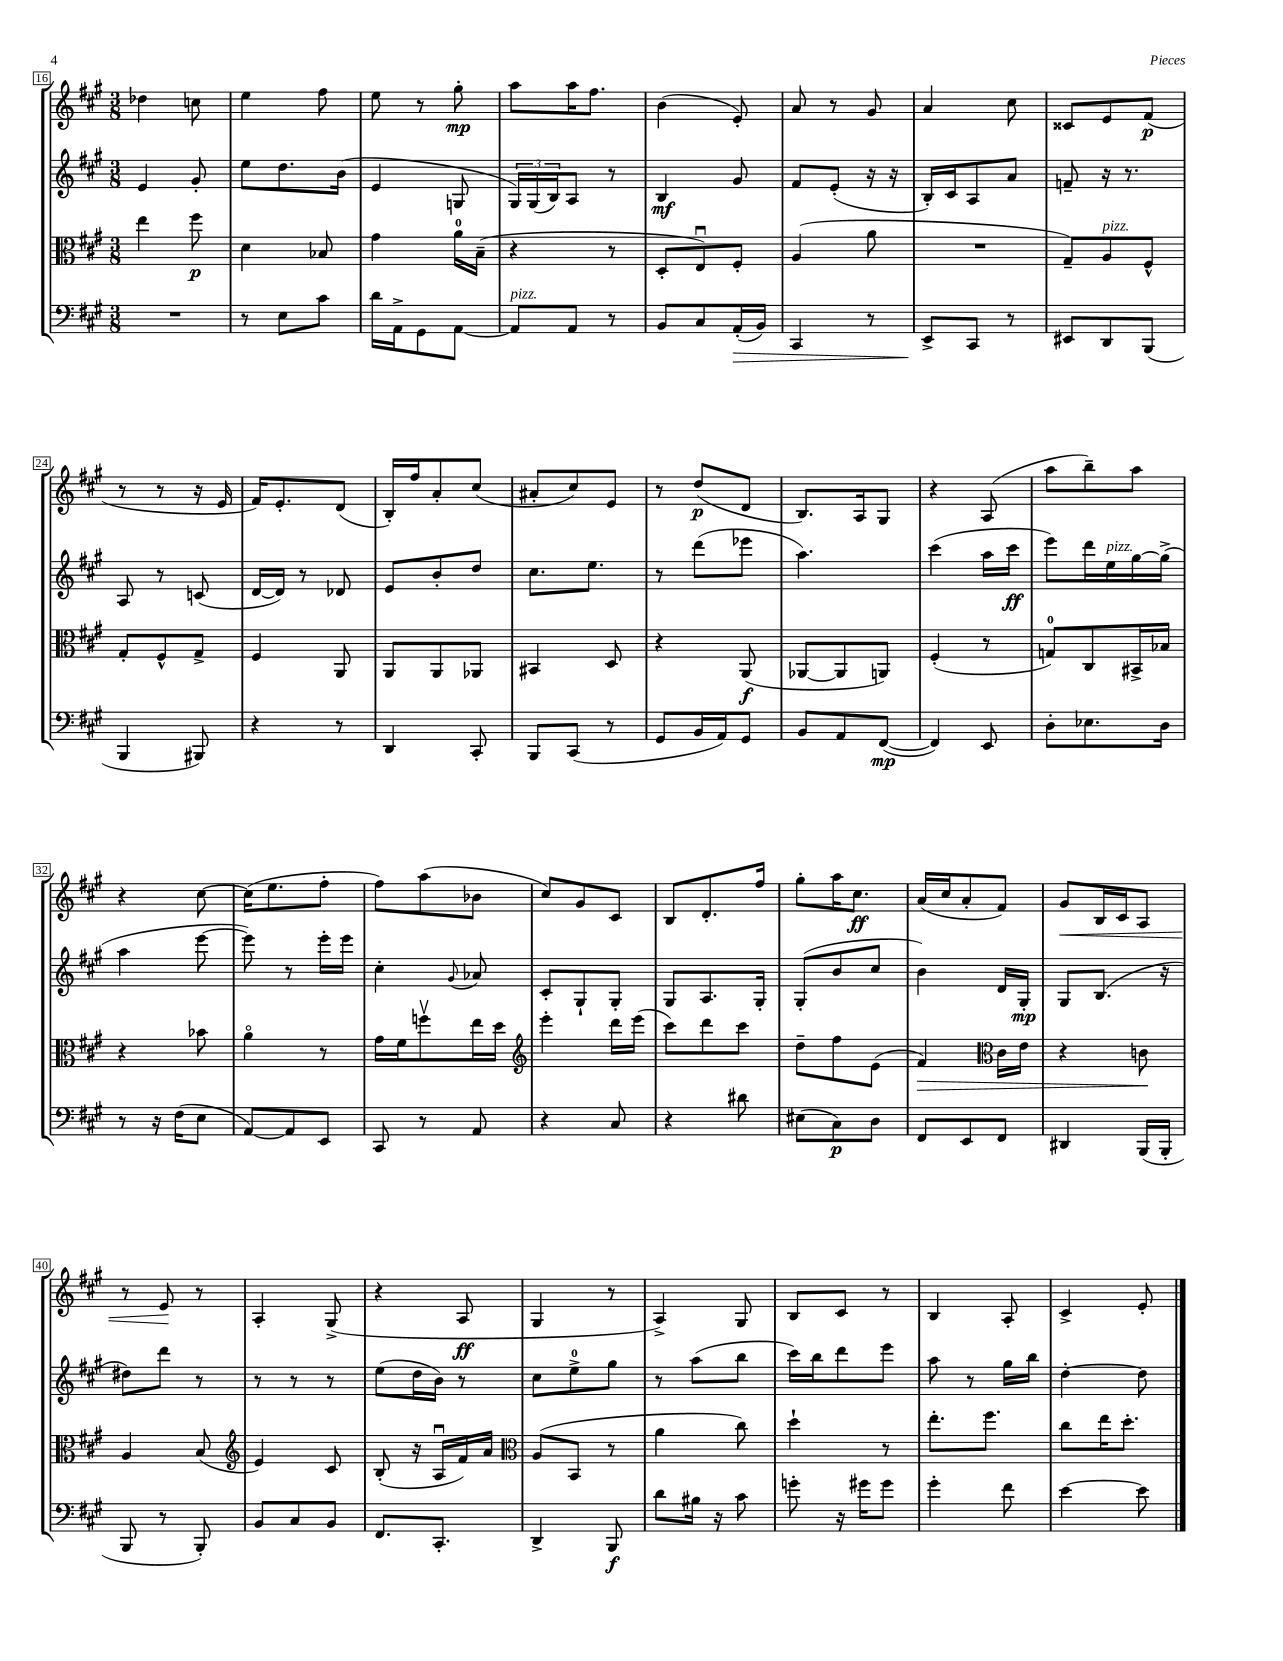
<<
\new StaffGroup <<
\new Staff = "s0" {
    \clef treble \key a \major \numericTimeSignature \time 3/8
    des''4 c''8 |
    e''4 fis''8 |
    e''8 r8 gis''8-.\mp |
    a''8 a''16 fis''8. |
    b'4( e'8-.) |
    a'8 r8 gis'8 |
    a'4 cis''8 |
    cisis'8 e'8 fis'8\p( |
    r8 r8 r16 e'16 |
    fis'16) e'8.-. d'8( |
    b16-.) fis''16 a'8-. cis''8( |
    ais'8-. cis''8) e'8 |
    r8 d''8\p( d'8 |
    b8.) a16 gis8 |
    r4 a8( |
    a''8 b''8--) a''8 |
    r4 cis''8~ |
    cis''16( e''8. fis''8-. |
    fis''8) a''8( bes'8 |
    cis''8) gis'8 cis'8 |
    b8 d'8.-. fis''16 |
    gis''8-. a''16 cis''8.\ff |
    a'16( cis''16 a'8-. fis'8) |
    gis'8\< b16 cis'16 a8 |
    r8 e'8\! r8 |
    a4-. gis8->( |
    r4 a8\ff |
    gis4 r8 |
    a4->) gis8 |
    b8 cis'8 r8 |
    b4 a8-. |
    cis'4-> e'8-. \bar "|." |
}
\new Staff = "s1" {
    \clef treble \key a \major \numericTimeSignature \time 3/8
    e'4 gis'8-. |
    e''8 d''8. b'16( |
    e'4 g8 |
    \tuplet 3/2 { gis16) gis16( b16) } a8 r8 |
    b4\mf gis'8 |
    fis'8 e'8-.( r16 r16 |
    b16-.) cis'16 a8 a'8 |
    f'8-- r16 r8. |
    a8 r8 c'8( |
    d'16~ d'16) r8 des'8 |
    e'8 b'8-. d''8 |
    cis''8. e''8. |
    r8 d'''8( ees'''8 |
    a''4.) |
    cis'''4( a''16 cis'''16\ff |
    e'''8) d'''16 e''16^\markup { \italic "pizz." } gis''16~ gis''16->( |
    a''4 e'''8~ |
    e'''8) r8 e'''16-. e'''16 |
    cis''4-. \appoggiatura { gis'8 } aes'8 |
    cis'8-. gis8-! gis8-. |
    gis8 a8. gis16-. |
    gis8-.( b'8 cis''8 |
    b'4) d'16 gis16-.\mp |
    gis8 b8.( r16 |
    dis''8) d'''8 r8 |
    r8 r8 r8 |
    e''8( d''16 b'16) r8 |
    cis''8 e''8-0-> gis''8 |
    r8 a''8( b''8 |
    cis'''16) b''16 d'''8 e'''8 |
    a''8 r8 gis''16 b''16 |
    d''4~-. d''8 \bar "|." |
}
\new Staff = "s2" {
    \clef alto \key a \major \numericTimeSignature \time 3/8
    e''4 fis''8\p |
    d'4 bes8 |
    gis'4 a'16-0 b16--( |
    r4 r8 |
    d8-. e8\downbow) fis8-. |
    a4( a'8 |
    R4. |
    gis8--) a8^\markup { \italic "pizz." } fis8-^ |
    gis8-. fis8-^ gis8-> |
    fis4 a,8 |
    a,8 a,8 aes,8 |
    bis,4 d8 |
    r4 a,8\f( |
    aes,8~ aes,8 a,8) |
    fis4-.( r8 |
    g8-0) cis8 bis,16-> bes16 |
    r4 bes'8 |
    a'4\flageolet r8 |
    gis'16 fis'16 f''8\upbow e''16 d''16 |
    \clef treble e'''4-. d'''16 e'''16( |
    cis'''8) d'''8 cis'''8 |
    d''8-- fis''8 e'8( |
    fis'4\>) \clef alto cis'16 e'16 |
    r4 c'8\! |
    a4 b8( |
    \clef treble e'4) cis'8 |
    b8-.( r16 a16\downbow fis'16) a'16 |
    \clef alto a8( b,8 r8 |
    a'4 cis''8) |
    d''4-! r8 |
    e''8.-. fis''8. |
    cis''8 e''16 d''8.-. \bar "|." |
}
\new Staff = "s3" {
    \clef bass \key a \major \numericTimeSignature \time 3/8
    R4. |
    r8 e8 cis'8 |
    d'16 a,16-> gis,8 a,8~ |
    a,8^\markup { \italic "pizz." } a,8 r8 |
    b,8 cis8 a,16-.\>( b,16) |
    cis,4 r8 |
    e,8->\! cis,8 r8 |
    eis,8 d,8 b,,8( |
    b,,4 bis,,8) |
    r4 r8 |
    d,4 cis,8-. |
    b,,8 cis,8( r8 |
    gis,8 b,16 a,16) gis,8 |
    b,8 a,8 fis,8~\mp( |
    fis,4) e,8 |
    d8-. ees8. d16 |
    r8 r16 fis16( e8 |
    a,8~) a,8 e,8 |
    cis,8 r8 a,8 |
    r4 cis8 |
    r4 dis'8 |
    eis8( cis8\p) d8 |
    fis,8 e,8 fis,8 |
    dis,4 b,,16( b,,16-. |
    b,,8 r8 b,,8-.) |
    b,8 cis8 b,8 |
    fis,8. cis,8.-. |
    d,4-> b,,8\f |
    d'8 bis16 r16 cis'8 |
    g'8-. r16 gis'16 gis'8 |
    gis'4-. fis'8 |
    e'4~ e'8 \bar "|." |
}
>>
>>
\layout { \context { \Score currentBarNumber = #16 \override BarNumber.stencil = #(make-stencil-boxer 0.1 0.3 ly:text-interface::print) } }
